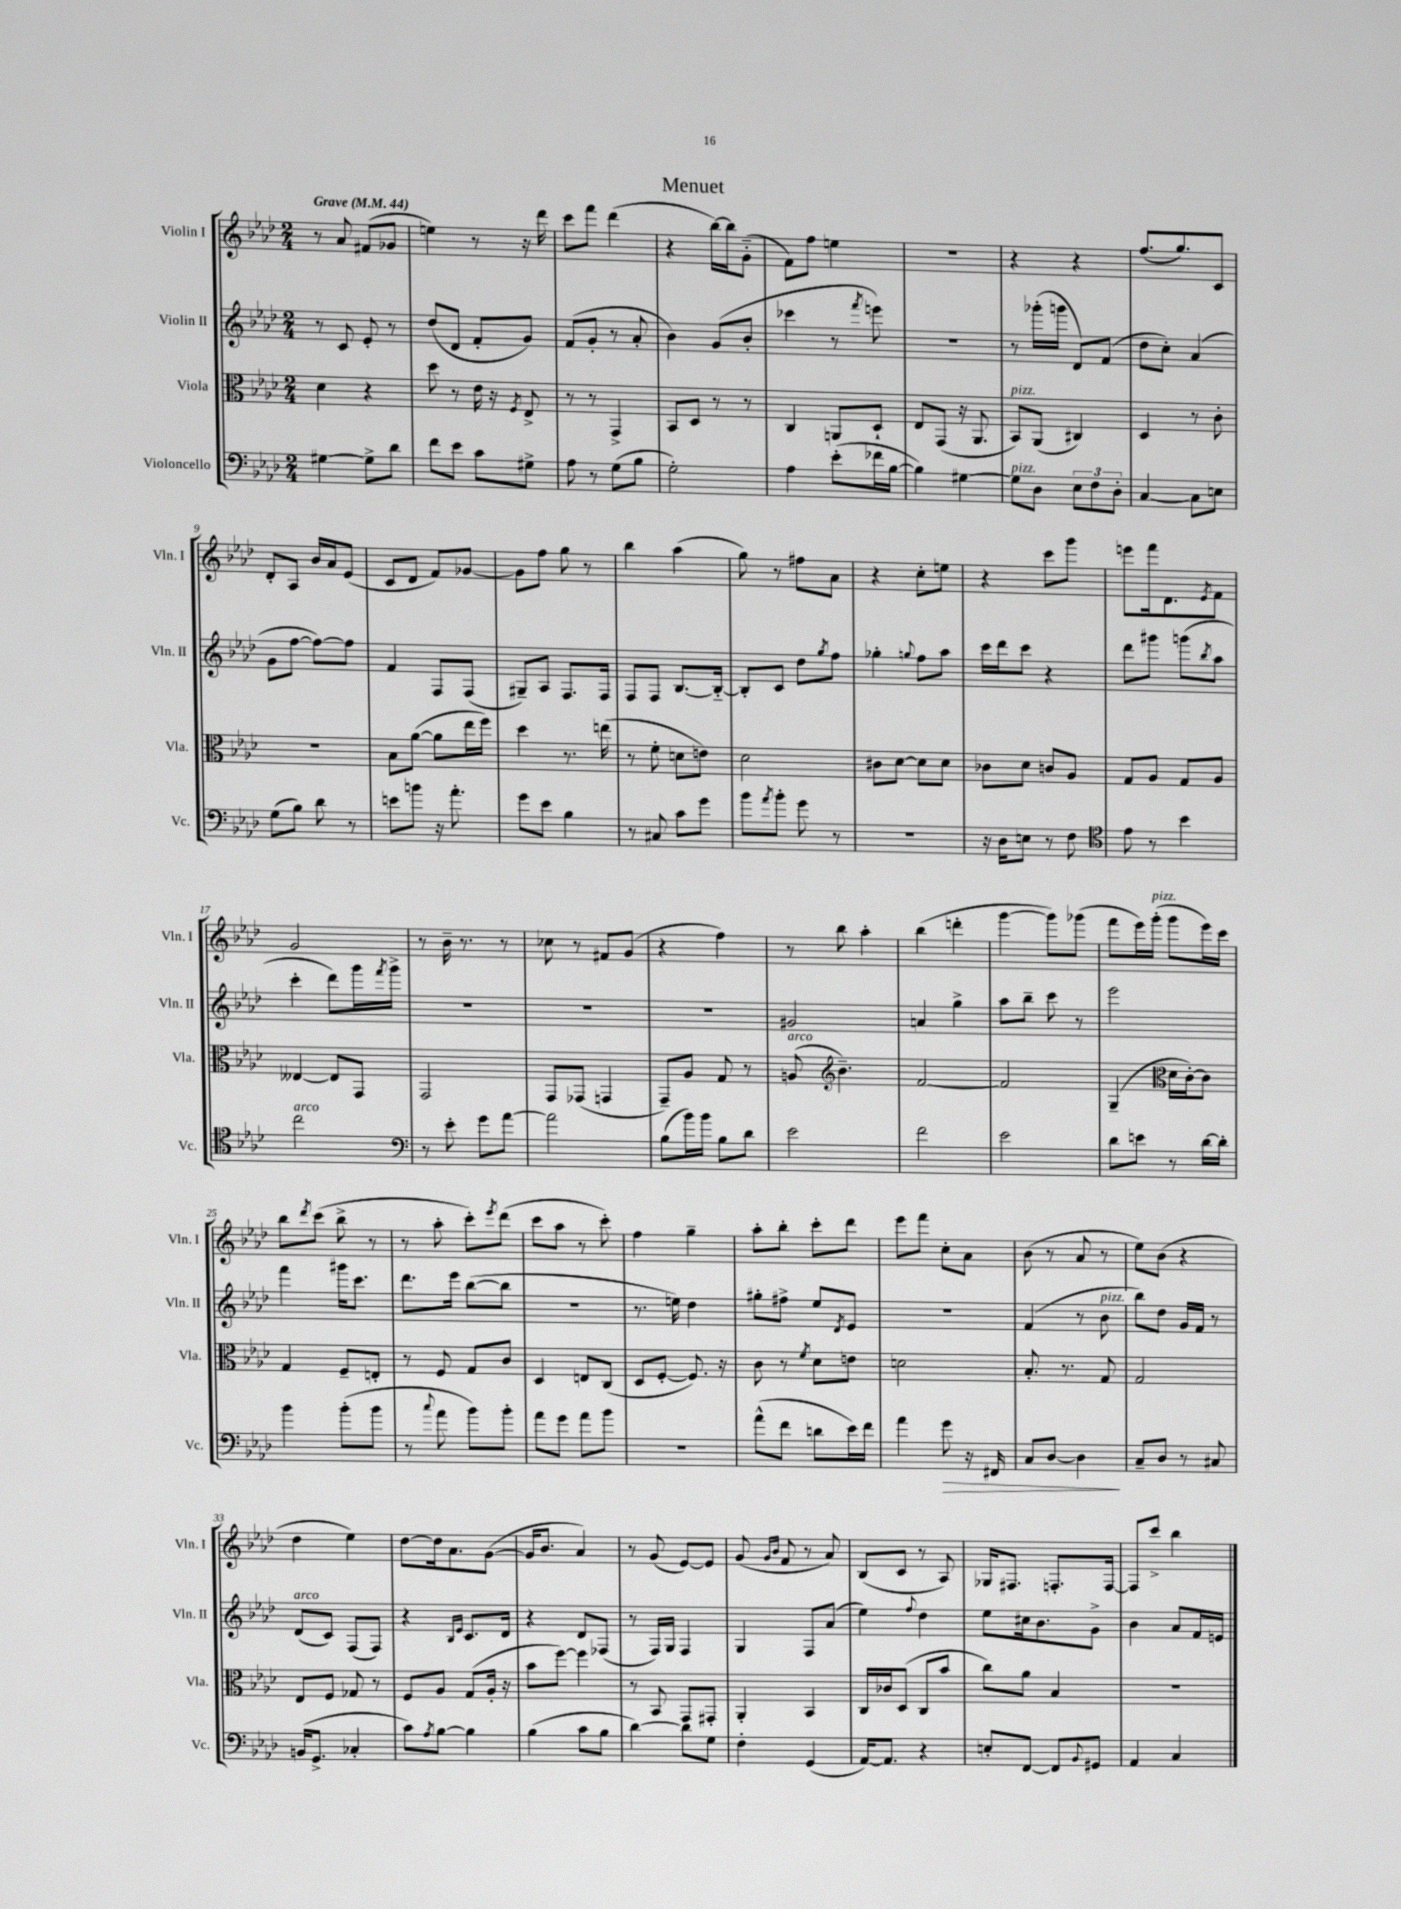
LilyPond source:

\header { title = "Menuet" }
<<
\new StaffGroup <<
\new Staff = "s0" \with { instrumentName = "Violin I" shortInstrumentName = "Vln. I" } {
    \clef treble \key aes \major \numericTimeSignature \time 2/4 \tempo "Grave" 4 = 44
    r8 aes'8 fis'8( ges'8 |
    e''4) r8 r16 des'''16 |
    c'''8 f'''8 des'''4( |
    r4 bes''16~) bes''16 g'8-_( |
    f'8) f''8 e''4 |
    R2 |
    r4 r4 |
    f''8.( g''8.) c'8 |
    des'8-. aes8 bes'16 aes'16 ees'8( |
    c'8 des'8 f'8) ges'8~ |
    ges'8 f''8 g''8 r8 |
    bes''4 aes''4( |
    g''8) r8 fis''8 aes'8 |
    r4 c''8-. e''8 |
    r4 c'''8 g'''8 |
    e'''8 f'''16 des'8. \acciaccatura { ees'8 } f'8 |
    g'2 |
    r8 bes'16-- r8. r8 |
    ces''8 r8 fis'8 g'8( |
    r4 f''4) |
    r8 bes''8 aes''4-. |
    bes''4( d'''4-. |
    g'''4~ g'''8) ges'''8( |
    f'''8 ees'''16) g'''16-.^\markup { \italic "pizz." }( g'''8 ees'''16) c'''16 |
    bes''8 \acciaccatura { des'''8 } c'''8( bes''8-> r8 |
    r8 aes''8-. c'''8-.) \acciaccatura { ees'''8 } des'''8( |
    c'''8 aes''8 r8 c'''8-.) |
    f''4 g''4-- |
    aes''8-. bes''8-. c'''8-. des'''8 |
    ees'''8 f'''8 c''8-. aes'8 |
    bes'8( r8 aes'8 r8 |
    ees''8) bes'8( r4 |
    des''4 ees''4) |
    des''8~ des''16 aes'8. g'8~( |
    g'16 bes'8. aes'4) |
    r8 g'8( ees'8~) ees'8 |
    g'8( \grace { g'16 bes'16 } f'8 r8 aes'8) |
    bes8( c'8 r8 aes8) |
    ges16 fis8. f8.-. f16~ |
    f8 c'''8-> bes''4 \bar "|." |
}
\new Staff = "s1" \with { instrumentName = "Violin II" shortInstrumentName = "Vln. II" } {
    \clef treble \key aes \major \numericTimeSignature \time 2/4
    r8 c'8 ees'8-. r8 |
    des''8( des'8 f'8-. g'8) |
    f'8( g'8-. r8 aes'8-. |
    bes'4) g'8( bes'8-. |
    ces'''4 r8 \acciaccatura { f'''8 } e'''8) |
    r2 |
    r8 ges'''16-.( g'''16 des'8) f'8( |
    des''8 c''8-.) aes'4( |
    g'8 f''8~ f''8~) f''8 |
    f'4 f8 f8( |
    gis8--) aes8 f8. f16 |
    f8 f8 bes8.~ bes16~-_ |
    bes8-. c'8 des''8 \acciaccatura { g''8 } f''8 |
    ges''4-. \appoggiatura { g''8 } f''8 aes''8 |
    c'''16 des'''16 c'''8 r4 |
    des'''8 gis'''8 g'''8( \acciaccatura { bes''8 } aes''8 |
    c'''4-. des'''8) g'''16 \acciaccatura { f'''8 } g'''16-> |
    R2 |
    R2 |
    R2 |
    gis'2 |
    a'4 g''4-> |
    aes''8 bes''8-- c'''8 r8 |
    ees'''2 |
    f'''4 gis'''16 c'''8. |
    des'''8. ees'''16 bes''8~( bes''8 |
    r2 |
    r8. e''16) des''4 |
    gis''8-. fis''8-> ees''8 \acciaccatura { des'8 } ees'8 |
    R2 |
    f'4( r8 bes'8^\markup { \italic "pizz." } |
    bes''8) des''8 g'16 f'16 r8 |
    des'8^\markup { \italic "arco" }( c'8) f8( f8) |
    r4 \grace { bes16 ees'16 } c'8. des'16 |
    r4 des'8 fes8( |
    r8 f16) g16 f4 |
    g4 f8 aes'8( |
    ees''4) \appoggiatura { f''8 } des''4 |
    ees''8 cis''16 bes'8. g'8-> |
    bes'4 aes'8 f'16 e'16 \bar "|." |
}
\new Staff = "s2" \with { instrumentName = "Viola" shortInstrumentName = "Vla." } {
    \clef alto \key aes \major \numericTimeSignature \time 2/4
    des'4 r4 |
    des''8 r8 ees'16 r16 \acciaccatura { f8 } ees8-> |
    r8 r8 g,4-> |
    bes,8 des8 r8 r8 |
    c4 a,8 des8-! |
    ees8 g,8( r16 aes,8. |
    bes,8^\markup { \italic "pizz." }) aes,8( cis4) |
    des4 r8 c'8-. |
    R2 |
    bes8 aes'8~( aes'8 ees''16 f''16) |
    des''4 r8. e''16( |
    r8 f'8-. d'8 e'8) |
    des'2 |
    cis'8 des'8~ des'8 des'8 |
    ces'8 des'8 c'8 aes8 |
    g8 aes8 g8 aes8 |
    eeses4~ eeses8 g,8 |
    g,2 |
    g,8 ges,8( g,4 |
    g,8--) aes8 g8 r8 |
    a8^\markup { \italic "arco" }( \clef treble bes'4.--) |
    f'2~ |
    f'2 |
    g4--( \clef alto des'16 c'16~-.) c'8 |
    g4 f8-- e8-. |
    r8 f8 g8 c'8 |
    des4 e8 c8( |
    des8 f8~-. f8.) r16 |
    c'8 r8 \acciaccatura { f'8 } des'8 e'8 |
    d'2 |
    bes8.-. r8. g8 |
    g2 |
    ees8 f8 ges8 r8 |
    f8 aes8 g8( aes16-. r16 |
    bes'8 f''8~) f''4 |
    r8 bes,8 g,8 gis,8-. |
    aes,4-. bes,4 |
    c16 ces'16 des8( c8 bes'8 |
    c''8) aes'8 bes4 |
    R2 \bar "|." |
}
\new Staff = "s3" \with { instrumentName = "Violoncello" shortInstrumentName = "Vc." } {
    \clef bass \key aes \major \numericTimeSignature \time 2/4
    gis4~ gis8-> des'8 |
    f'8 ees'8 c'8 gis8-> |
    aes8 r8 g8( bes8 |
    g2-.) |
    aes4 ees'8-.( fes'16 bes16~ |
    bes4) gis4~ |
    gis8^\markup { \italic "pizz." } des8 \tuplet 3/2 { ees8 f8 des8-. } |
    c4~ c8 e8 |
    g8( bes8) des'8 r8 |
    e'8 b'8 r16 aes'8.-. |
    g'8 ees'8 bes4 |
    r8 cis8 c'8 g'8 |
    bes'8 \acciaccatura { aes'8 } bes'8-. g'8 r8 |
    R2 |
    r16 des16 e8 r8 f8 |
    \clef tenor ees'8 r8 bes'4 |
    c''2^\markup { \italic "arco" } |
    \clef bass r8 ees'8-. g'8 aes'8~ |
    aes'2 |
    bes8( bes'16) bes'16 bes8 des'8 |
    ees'2 |
    f'2 |
    ees'2 |
    des'8 e'8 r8 des'16~ des'16-. |
    bes'4 bes'8-.( bes'8 |
    r8 \appoggiatura { c''8 } aes'8 bes'8) bes'8-. |
    aes'8 g'8 aes'8 bes'8 |
    r2 |
    aes'8-^( f'8 d'8 ees'16) f'16 |
    aes'4 g'8\> r16 fis,16 |
    c8 des8~ des4\! |
    c8-- des8 r8 cis8 |
    b,16( g,8.-> ces4-. |
    c'8) \acciaccatura { aes8 } bes8~ bes4 |
    bes4( c'8 bes8 |
    des'4~) des'8 g8 |
    f4-. g,4( |
    aes,16~) aes,8. r4 |
    e8-. f,8~ f,8 \appoggiatura { bes,8 } gis,8 |
    aes,4 c4 \bar "|." |
}
>>
>>
